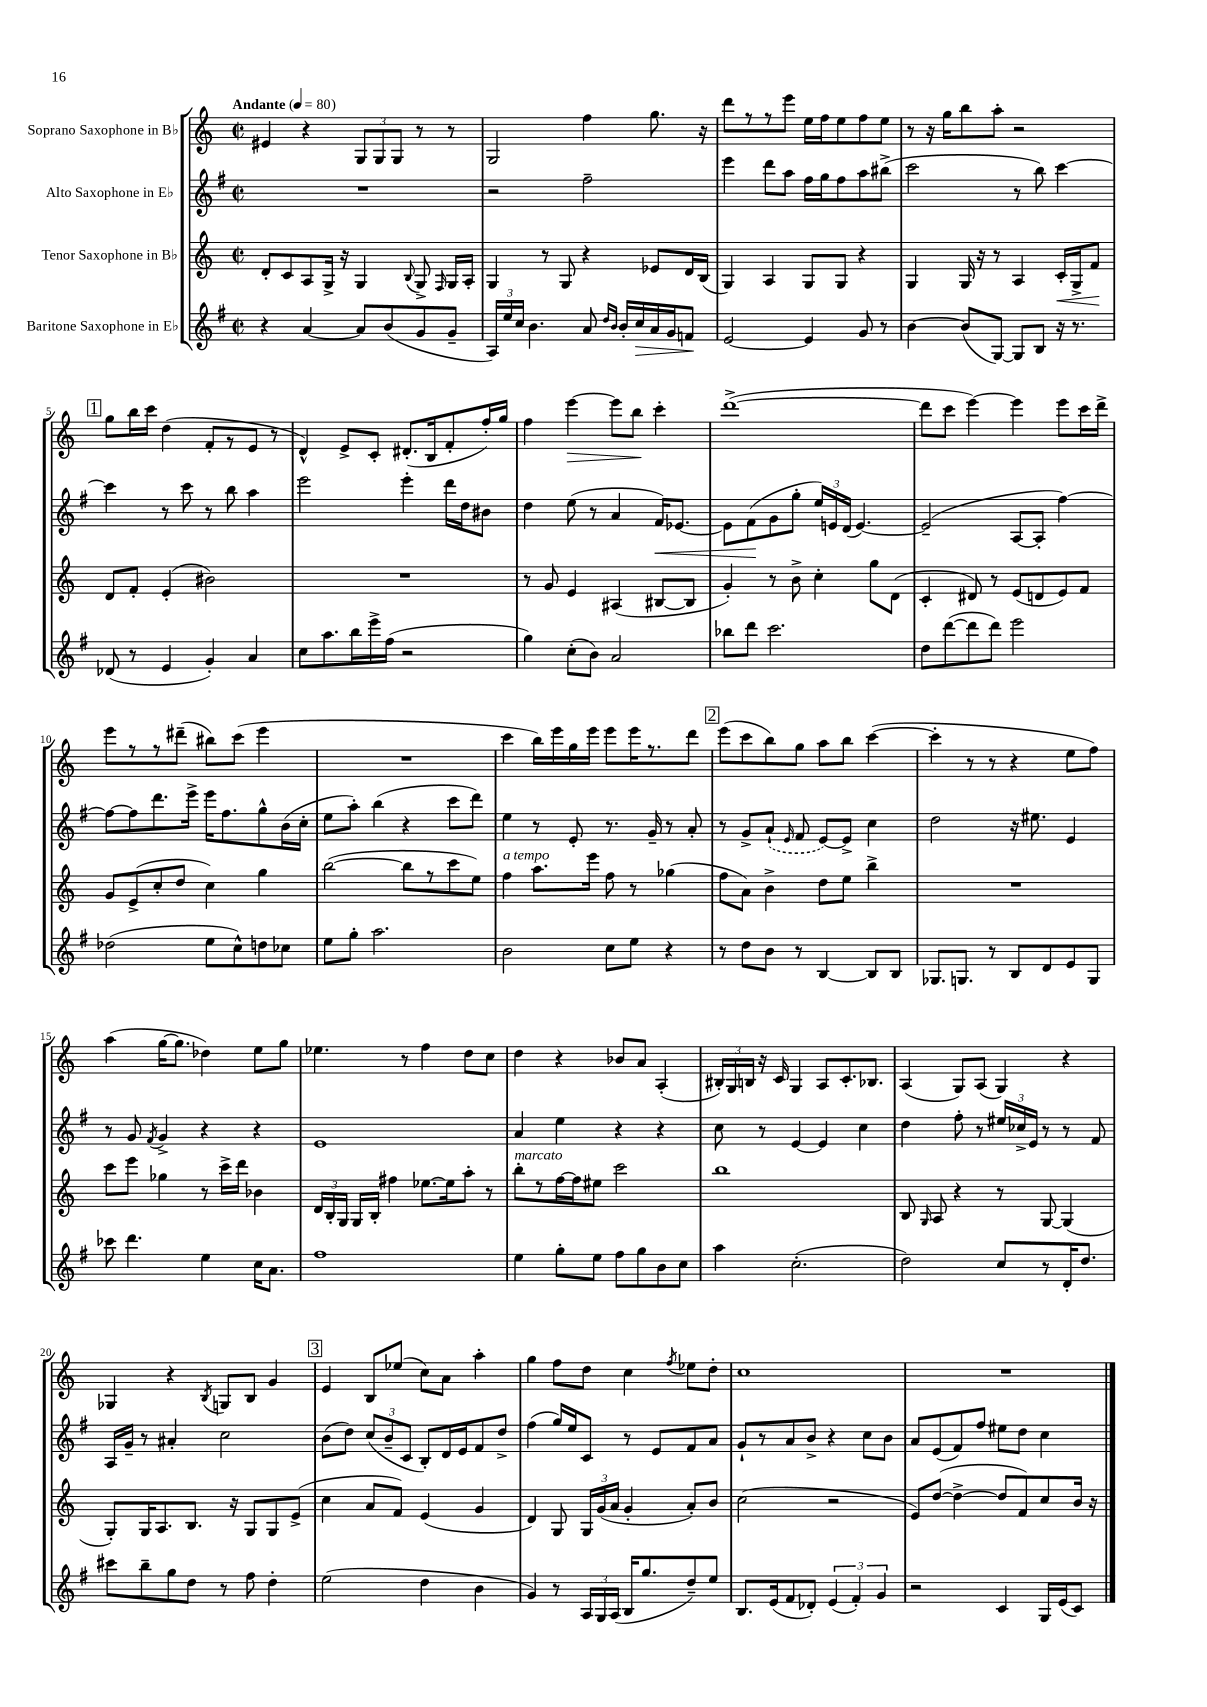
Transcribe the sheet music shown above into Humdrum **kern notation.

**kern	**kern	**kern	**kern
*staff4	*staff3	*staff2	*staff1
*clefG2	*clefG2	*clefG2	*clefG2
*k[f#]	*k[]	*k[f#]	*k[]
*M2/2	*M2/2	*M2/2	*M2/2
*met(c|)	*met(c|)	*met(c|)	*met(c|)
*MM80	*MM80	*MM80	*MM80
4r	8d'	1r	4e#
.	8c	.	.
[4a	8A	.	4r
.	16G^	.	.
.	16r	.	.
8a]	4G	.	12G
.	.	.	12G
(8b	.	.	.
.	.	.	12G
.	8qqB	.	.
8g	8G^	.	8r
.	16qqF	.	.
8g~	16G	.	8r
.	16A'	.	.
=	=	=	=
24A)	4G	2r	2G
24ee	.	.	.
24cc	.	.	.
4.b	.	.	.
.	8r	.	.
.	8G	.	.
8a	4r	2ff#~	4ff
16qqdd	.	.	.
16qqb	.	.	.
16b'	.	.	.
16cc	.	.	.
16a	8e-	.	8.gg
16g	.	.	.
8f	16d	.	.
.	(16B	.	16r
=	=	=	=
[2e	4G)	4eee	8ddd
.	.	.	8r
.	4A	8ddd	8r
.	.	8aa	8eee
4e]	8G	16ff#	16ee
.	.	16gg	16ff
.	8G	8ff#	8ee
8g	4r	8aa	8ff
8r	.	(8bb#^	8ee
=	=	=	=
[4b	4G	2ccc	8r
.	.	.	16r
.	.	.	16gg
(8b]	16G	.	8bb
.	16r	.	.
[8G)	8r	.	8aa'
8G]	4A	8r	2r
8B	.	8bb)	.
16r	16c'	[4ccc	.
8.r	16G^	.	.
.	8f	.	.
=	=	=	=
(8d-	8d	4ccc]	8gg
8r	8f'	.	16bb
.	.	.	16ccc
4e	(4e'	8r	(4dd
.	.	8ccc	.
4g')	2b#)	8r	8f'
.	.	8bb	8r
4a	.	4aa	8e
.	.	.	8r
=	=	=	=
8cc	1r	2eee	4d^^)
8.aa	.	.	.
.	.	.	8e^
16bb	.	.	.
16eee^	.	.	8c'
(16ff#	.	.	.
2r	.	4eee'	(8.d#'
.	.	.	16B
.	.	16ddd	8f'
.	.	16dd	.
.	.	8b#	16ff')
.	.	.	16gg
=	=	=	=
4gg)	8r	4dd	4ff
.	8g	.	.
(8cc'	4e	(8ee	[4eee
8b)	.	8r	.
2a	(4A#	4a	8eee]
.	.	.	8bb
.	[8B#	16f#)	4ccc'
.	.	[8.e-	.
.	8B#]	.	.
=	=	=	=
8bb-	4g')	8e-]	([1ddd^
8ddd	.	(8f#	.
2.ccc	8r	8g	.
.	8b^	8gg'	.
.	4cc'	24ee)	.
.	.	24e	.
.	.	(24d	.
.	.	[4.e)	.
.	8gg	.	.
.	(8d	.	.
=	=	=	=
8dd	4c'	(2e~]	8ddd]
([8ddd	.	.	8ccc
8ddd]	8d#)	.	[4eee)
8ddd)	8r	.	.
2eee	(8e	[8A	4eee]
.	8d	8A']	.
.	8e)	[4ff#)	8eee
.	8f	.	16ccc
.	.	.	16ddd^
=	=	=	=
(2dd-	8g	8ff#_	8eee
.	(8e^	8ff#]	8r
.	8cc'	8.ddd	8r
.	8dd	.	(8ddd#~
.	.	16eee^	.
8ee	4cc)	16eee	8bb#)
.	.	8.ff#	.
8cc^^)	.	.	(8ccc
8dd	4gg	8gg^^	4eee
8cc-	.	(16b	.
.	.	16cc'	.
=	=	=	=
8ee	([2bb	8ee	1r
8gg'	.	8aa')	.
2.aa	.	(4bb	.
.	8bb]	4r	.
.	8r	.	.
.	8ccc	8ccc	.
.	8ee)	8ddd)	.
=	=	=	=
2b	4ff	4ee	4ccc
.	8.aa	8r	16bb)
.	.	.	16eee
.	.	8e'	16gg
.	16eee	.	16eee
8cc	8ff	8.r	8eee
8ee	8r	.	16eee
.	.	16g~	8.r
4r	(4gg-	8r	.
.	.	8a'	8ddd
=	=	=	=
8r	8ff	8r	(8eee
8dd	8a)	8g^	8ccc
8b	4b^	(8a`	8bb)
.	.	16qqe	.
8r	.	8f#	8gg
[4B	8dd	[8e)	8aa
.	8ee	8e^]	8bb
8B]	4bb^	4cc	([4ccc
8B	.	.	.
=	=	=	=
8.G-	1r	2dd	4ccc']
8.G	.	.	.
.	.	.	8r
8r	.	.	8r
8B	.	16r	4r
.	.	8.ee#	.
8d	.	.	.
8e	.	4e	8ee
8G	.	.	8ff)
=	=	=	=
8ccc-	8ccc	8r	(4aa
4.ddd	8eee	8g	.
.	.	8qf#	.
.	4gg-	4g^	[16gg
.	.	.	8.gg]
4ee	8r	4r	4dd-)
.	16ccc^	.	.
.	16ddd	.	.
16cc	4b-	4r	8ee
8.a	.	.	.
.	.	.	8gg
=	=	=	=
1ff#	24d	1e	4.ee-
.	24B'	.	.
.	24G	.	.
.	16G	.	.
.	16B'	.	.
.	4ff#	.	.
.	.	.	8r
.	[8.ee-	.	4ff
.	16ee-]	.	.
.	8aa'	.	8dd
.	8r	.	8cc
=	=	=	=
4ee	8bb'	4a	4dd
.	8r	.	.
8gg'	[16ff	4ee	4r
.	16ff]	.	.
8ee	8ee#	.	.
8ff#	2ccc	4r	8b-
8gg	.	.	8a
8b	.	4r	(4A'
8cc	.	.	.
=	=	=	=
4aa	1bb	8cc	24B#')
.	.	.	24G
.	.	.	24B
.	.	8r	16r
.	.	.	16c
(2.cc'	.	[4e	4G
.	.	4e]	8A
.	.	.	8.c'
.	.	4cc	.
.	.	.	8.B-
=	=	=	=
2dd)	8B	4dd	(4A
.	16qqG	.	.
.	8A	.	.
.	4r	8ff#'	8G)
.	.	8r	(8A
8cc	8r	24ee#	4G)
.	.	24cc-^	.
.	.	24e	.
8r	[8G	8r	.
16d'	(4G]	8r	4r
8.dd	.	.	.
.	.	8f#	.
=	=	=	=
8ccc#	8G')	16A	4G-
.	.	16g~	.
8bb~	16G	8r	.
.	8.A	.	.
8gg	.	4a#'	4r
8dd	8.B	.	.
.	.	.	8qB
8r	.	2cc	8G
.	16r	.	.
8ff#	8G	.	8B
4dd'	8G	.	4g
.	(8e^	.	.
=	=	=	=
(2ee	4cc	(8b	4e
.	.	8dd)	.
.	8a	(12cc	8B
.	.	12b~	.
.	8f)	.	(8ee-
.	.	12c	.
4dd	(4e	8B')	8cc)
.	.	16d	8a
.	.	16e	.
4b	4g	8f#	4aa'
.	.	8dd^	.
=	=	=	=
4g)	4d)	(4ff#	4gg
8r	8G	16gg)	8ff
.	.	16ee	.
24A	24G	8c	8dd
24G	(24g	.	.
(24A	24a	.	.
16B	4g'	8r	4cc
8.gg	.	.	.
.	.	8e	.
.	.	.	8qff
8dd~)	8a')	8f#	8ee-
8ee	8b	8a	8dd'
=	=	=	=
8.B	(2cc	8g`	1cc
.	.	8r	.
(16e	.	.	.
8f#	.	8a	.
8d-')	.	8b^	.
(6e	2r	4r	.
6f#')	.	.	.
.	.	8cc	.
6g	.	.	.
.	.	8b	.
=	=	=	=
2r	8e)	8a	1r
.	([8dd	(8e	.
.	4dd^_	8f#)	.
.	.	8ff#	.
4c	8dd]	8ee#	.
.	8f)	8dd	.
16G	8cc	4cc	.
(16e	.	.	.
8c)	16b	.	.
.	16r	.	.
==	==	==	==
*-	*-	*-	*-
